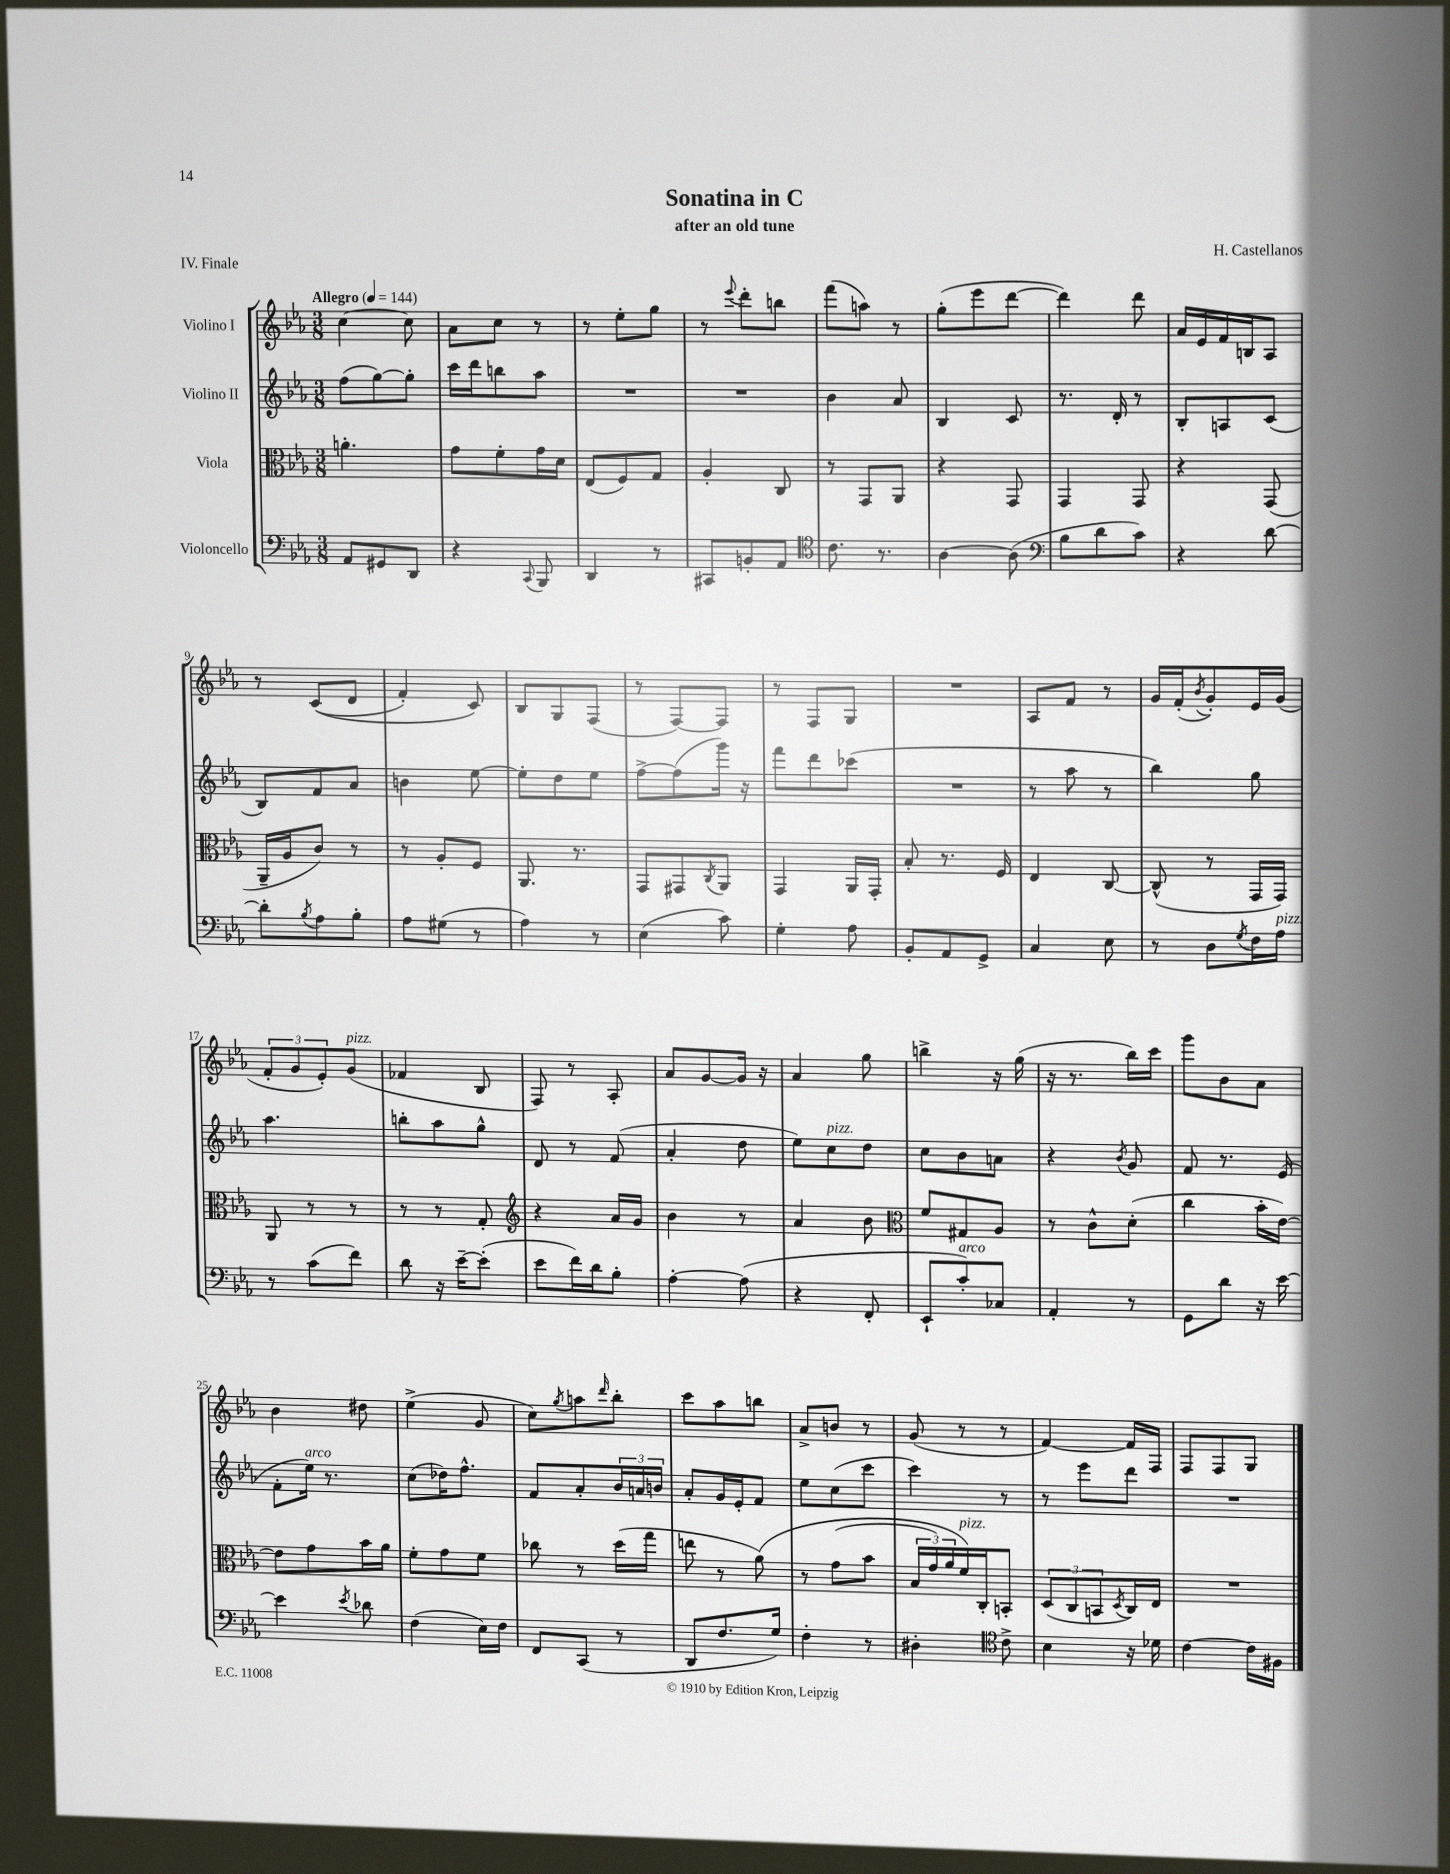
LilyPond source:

\header { title = "Sonatina in C" composer = "H. Castellanos" subtitle = "after an old tune" piece = "IV. Finale" }
<<
\new StaffGroup <<
\new Staff = "s0" \with { instrumentName = "Violino I" } {
    \clef treble \key ees \major \numericTimeSignature \time 3/8 \tempo "Allegro" 4 = 144
    c''4~ c''8 |
    aes'8 c''8 r8 |
    r8 ees''8-. g''8 |
    r8 \appoggiatura { ees'''8 } d'''8-. b''8 |
    f'''8( a''8) r8 |
    g''8-.( ees'''8 d'''8~ |
    d'''4) d'''8 |
    aes'16 ees'16 f'16 b16 aes8 |
    r8 c'8(\( d'8 |
    f'4-.) c'8\) |
    bes8 g8 f8( |
    r8 f8~) f8 |
    r8 f8 g8 |
    R4. |
    aes8 f'8 r8 |
    g'16 f'16-.( \acciaccatura { bes'8 } g'8-.) ees'16 g'16( |
    \tuplet 3/2 { f'8-. g'8 ees'8-.) } g'8^\markup { \italic "pizz." }( |
    fes'4 bes8 |
    f8) r8 aes8-. |
    aes'8 g'8~ g'16 r16 |
    aes'4 g''8 |
    b''4-> r16 g''16( |
    r16 r8. bes''16) c'''16 |
    g'''8 bes'8 aes'8 |
    bes'4 dis''8 |
    ees''4->( g'8 |
    c''8) \acciaccatura { g''8 } a''8 \grace { d'''16 } bes''8-. |
    c'''8 aes''8 b''8 |
    aes'8-> b'8 r8 |
    g'8( r8 r8 |
    f'4~) f'16 f16 |
    f8 f8 g8 \bar "|." |
}
\new Staff = "s1" \with { instrumentName = "Violino II" } {
    \clef treble \key ees \major \numericTimeSignature \time 3/8
    f''8( g''8~) g''8-. |
    c'''16 d'''16 b''8 aes''8 |
    R4. |
    R4. |
    bes'4 aes'8 |
    bes4 c'8 |
    r8. d'16-. r8 |
    bes8-. a8 c'8( |
    bes8) f'8 aes'8 |
    b'4 ees''8~ |
    ees''8-. d''8 ees''8 |
    f''8~-> f''8( g'''16) r16 |
    f'''8 d'''8 ces'''8( |
    R4. |
    r8 aes''8 r8 |
    bes''4) g''8 |
    aes''4. |
    b''8-. aes''8 g''8-^ |
    d'8 r8 f'8( |
    aes'4-. d''8 |
    ees''8) c''8^\markup { \italic "pizz." } d''8 |
    c''8 bes'8 a'8 |
    r4 \acciaccatura { bes'8 } g'8 |
    f'8 r8. ees'16( |
    f'8-. ees''16^\markup { \italic "arco" }) r8. |
    c''8( des''16) f''8.-^ |
    f'8 aes'8-. \tuplet 3/2 { bes'16 a'16 b'16 } |
    aes'8-. g'16 ees'16-. f'8 |
    ees''8 c''8( c'''8 |
    c'''4) r8 |
    r8 ees'''8 d'''8 |
    R4. \bar "|." |
}
\new Staff = "s2" \with { instrumentName = "Viola" } {
    \clef alto \key ees \major \numericTimeSignature \time 3/8
    a'4.-. |
    g'8 f'8-. g'16 d'16 |
    ees8( f8) g8 |
    aes4-. c8 |
    r8 g,8 aes,8 |
    r4 g,8 |
    g,4 g,8 |
    r4 g,8( |
    aes,16-- aes16 c'8) r8 |
    r8 aes8-. f8 |
    aes,8. r8. |
    g,8 gis,8 \acciaccatura { c8 } aes,8 |
    g,4 aes,16 g,16-. |
    bes8-. r8. f16 |
    ees4 c8~ |
    c8-^( r8 g,16 g,16) |
    aes,8 r8 r8 |
    r8 r8 g8-. |
    \clef treble r4 aes'16 g'16 |
    bes'4 r8 |
    aes'4 bes'8 |
    \clef alto f'8 gis8 aes8 |
    r8 c'8-^ d'8-.( |
    c''4 bes'16-. ees'16~) |
    ees'8 g'8 bes'16 aes'16 |
    f'8-. g'8 f'8 |
    ces''8 r8 d''16( g''16 |
    e''8 r8 aes'8)\( |
    r8 g'8( bes'8 |
    \tuplet 3/2 { bes16 g'16) aes'16 } f'16^\markup { \italic "pizz." }\) c16-. b,8-. |
    \tuplet 3/2 { d8( c8 b,8 } \acciaccatura { d8 } c16) ees16 |
    R4. \bar "|." |
}
\new Staff = "s3" \with { instrumentName = "Violoncello" } {
    \clef bass \key ees \major \numericTimeSignature \time 3/8
    aes,8 gis,8 d,8 |
    r4 \appoggiatura { c,8 } bes,,8 |
    d,4 r8 |
    cis,8 b,8-. aes,8 |
    \clef tenor c'8. r8. |
    aes4~ aes8( |
    \clef bass bes8 d'8 c'8) |
    r4 d'8~ |
    d'8-. \acciaccatura { bes8 } aes8 bes8-. |
    aes8 gis8( r8 |
    aes4) r8 |
    ees4( c'8) |
    g4-. aes8 |
    bes,8-. aes,8 g,8-> |
    c4 ees8 |
    r8 d8 \acciaccatura { g8 } f16 aes16^\markup { \italic "pizz." } |
    r8 c'8( f'8) |
    d'8 r16 ees'16~-- ees'8-.( |
    ees'8 f'16) d'16 bes8-. |
    aes4~-. aes8( |
    r4 f,8-. |
    ees,8-! c'8-.^\markup { \italic "arco" }) ces8 |
    aes,4-. r8 |
    g,8 d'8 r16 ees'16~ |
    ees'4 \acciaccatura { ees'8 } des'8 |
    f4( ees16) f16 |
    f,8 c,8( r8 |
    d,8 f8. g16) |
    f4-. r8 |
    dis4-. \clef tenor c'8-> |
    bes4 r16 des'16 |
    c'4~ c'16 fis16 \bar "|." |
}
>>
>>
